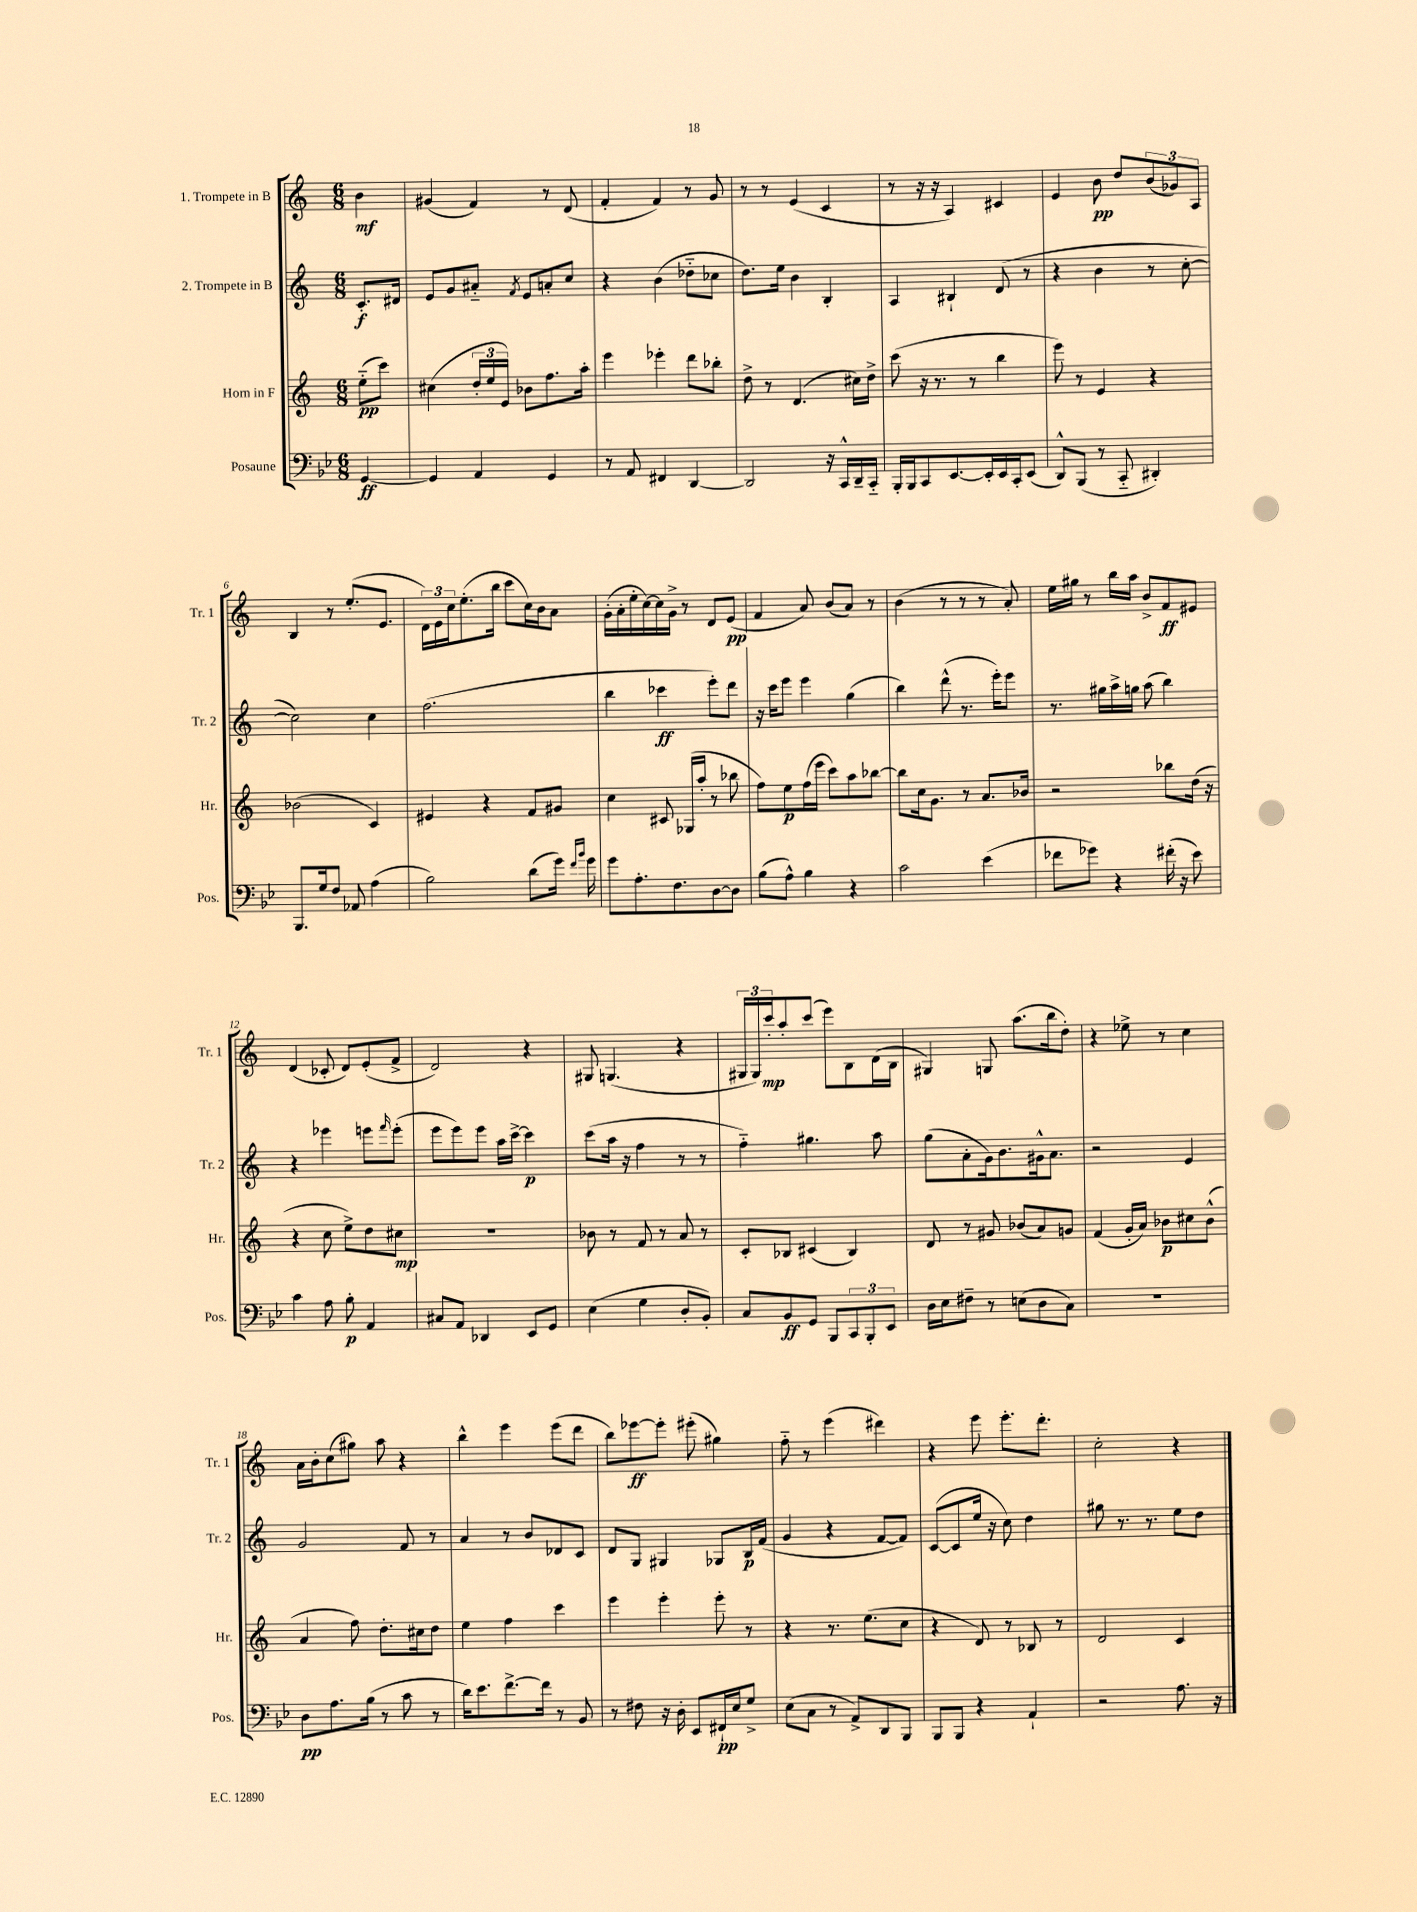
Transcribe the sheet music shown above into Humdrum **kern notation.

**kern	**kern	**kern	**kern
*staff4	*staff3	*staff2	*staff1
*clefF4	*clefG2	*clefG2	*clefG2
*k[b-e-]	*k[]	*k[]	*k[]
*M6/8	*M6/8	*M6/8	*M6/8
[4GG/	(8ee'~\L	8.c'/L	4b\
.	8ccc\J)	.	.
.	.	16d#/Jk	.
=	=	=	=
4GG/]	(4cc#\	8e/L	(4g#/
.	.	8g/	.
4AA/	24dd'/LL	8a#'~/J	4f/)
.	24ee/	.	.
.	24e/JJ)	.	.
.	.	8qf/	.
.	8b-\L	8e/L	.
4GG/	8.ff\	8a'/	8r
.	.	8cc/J	(8d/
.	16aa'\Jk	.	.
=	=	=	=
8r	4eee\	4r	4f'/
8AA/	.	.	.
4FF#/	4eee-'\	(4b\	4f/)
[4DD/	8ddd\L	8dd-'~\L	8r
.	8bb-'\J	8cc-\J	8g/
=	=	=	=
2DD/]	8dd^\	8.dd\L)	8r
.	8r	.	8r
.	.	16ee\Jk	.
.	(4.d/	4b\	(4e/
16r	.	4B'/	4c/
16CC^^/LL	.	.	.
16DD~/	16cc#\LL)	.	.
16CC'~/JJ	16dd^\JJ	.	.
=	=	=	=
16BBB-'/LL	(8ccc\	4A/	8r
16BBB-/J	.	.	.
8CC/	16r	.	16r
.	8.r	.	16r
[8.EE-/	.	4B#`/	4A/)
.	8r	.	.
16EE-'/]L	.	.	.
16EE-/	4bb\	(8d/	4c#/
16CC'/J	.	.	.
(8EE-/J	.	8r	.
=	=	=	=
8DD^^/L)	8eee\)	4r	4e/
(8BBB-/J	8r	.	.
8r	4e/	4b\	8b\
8CC'~/	.	.	8dd/L
4DD#'/)	4r	8r	(12b/
.	.	.	12g-/)
.	.	[8cc'\	.
.	.	.	12A/J
=	=	=	=
8.BBB-/L	(2b-\	2cc\])	4B/
16G/k	.	.	.
8F/J	.	.	8r
8AA-/	.	.	(8.ee'/L
(4A\	4c/)	4cc\	.
.	.	.	8.e/J
=	=	=	=
2B-\)	4e#/	(2.ff\	24d\LL)
.	.	.	24e\
.	.	.	24cc\J
.	.	.	(8.ee'\
.	4r	.	.
.	.	.	16bb\Jk
.	.	.	8ccc\L
(8d\L	8f/L	.	16cc\L)
.	.	.	16b\J
16g\Jk)	8g#/J	.	8a\J
16qqf/LL	.	.	.
16qqb-/JJ	.	.	.
16g\	.	.	.
=	=	=	=
8g\L	4cc\	4bb\	(16g'\LL
.	.	.	16a'\
8.A'\	.	.	16ee'\
.	.	.	[16cc\)
.	8c#/	4ccc-\	16cc\]
8.F\	.	.	16g^\JJ
.	(16G-/LL	.	8r
.	16aa'/JJ	.	.
[8D\	8r	8eee'\L)	8d/L
8D\]J	8bb-\	8ddd\J	(8e/J
=	=	=	=
(8B-\L	8ff\L)	16r	4f/
.	.	16ccc\LK	.
8A^^\J)	8ee\	8eee\J	.
4B-\	(16ff\L	4eee\	8a/)
.	16eee\JJ	.	.
.	8ccc\L)	.	(8b/L
4r	8aa\	(4gg\	8a/J)
.	[8bb-\J	.	8r
=	=	=	=
2c\	8bb-\]L	4bb\)	(4b\
.	16cc\k	.	.
.	8.g\J	.	.
.	.	(8ddd^^\	8r
.	8r	8.r	8r
(4e-\	8.a/L	.	8r
.	.	16eee'\LK)	.
.	.	8eee\J	8a'/)
.	16b-/Jk	.	.
=	=	=	=
8f-\L	2r	8.r	16ee\LL
.	.	.	16gg#\JJ
8g-\J)	.	.	8r
.	.	16gg#\LL	.
4r	.	16aa^\	16bb\LL
.	.	16gg\JJ	16aa\JJ
.	.	(8aa\	8b^/L
(16f#'\	8bb-\L	4bb\)	8f/
16r	.	.	.
8e-\)	(16dd\Jk	.	8e#/J
.	16r	.	.
=	=	=	=
4c\	4r	4r	(4d/
8A\	8cc\	4eee-\	8c-'/
8B-'\	8ee^\L)	.	8d/L)
4AA/	8dd\	8eee\L	(8e'/
.	.	16qqfff/	.
.	8cc#\J	(8eee'\J	8f^/J
=	=	=	=
8C#/L	2.r	8eee\L	2d/)
8AA/J	.	8eee\)	.
4DD-/	.	8eee\J	.
.	.	16aa\LL	.
.	.	[16ccc^\JJ	.
8EE-/L	.	4ccc\]	4r
8GG/J	.	.	.
=	=	=	=
(4E-\	8b-\	(8ccc\L	8G#/
.	8r	16aa\Jk	(4.G/
.	.	16r	.
4G\	8f/	4ff\	.
.	8r	.	.
8D'/L	8a/	8r	4r
8BB-'/J)	8r	8r	.
=	=	=	=
8C/L	8c'/L	4ff'~\)	24G#/LL
.	.	.	24G#/)
.	.	.	24ccc'/J
8BB-/	8B-/J	.	8aa'/
8GG/J	(4c#/	4.gg#\	(8ccc/J
8BBB-/L	.	.	8eee\L)
12CC/	4B-/)	.	8B\
12BBB-'/	.	.	.
.	.	8aa\	(16d\L
12EE-/J	.	.	.
.	.	.	16B\JJ
=	=	=	=
16D\LL	8d/	(8gg\L	4G#/)
16E-\J	.	.	.
8F#~\J	8r	8a'\	.
8r	8g#/	16g\k)	8G/
.	.	8.b\	.
(8E\L	(8b-/L	.	(8.aa\L
8D\	8a/)	16g#^^\k	.
.	.	8.a\J	16bb\k
8C\J)	8g/J	.	8dd'\J)
=	=	=	=
2.r	(4f/	2r	4r
.	16g'/LL	.	8ee-^\
.	16a/JJ)	.	.
.	8b-\L	.	8r
.	8cc#\	4e/	4cc\
.	(8b-^^\J	.	.
=	=	=	=
8D\L	4a/	2g/	16a\LL
.	.	.	16b'\J
8.A\	.	.	(8cc\
.	8ff\)	.	8gg#\J)
(16B-\Jk	.	.	.
8r	8.dd'\L	.	8aa\
8c\	.	8f/	4r
.	16cc#\k	.	.
8r	8dd\J	8r	.
=	=	=	=
16d\LK)	4ee\	4a/	4bb^^\
8.e-\	.	.	.
[8.f^\	4ff\	8r	4eee\
.	.	8b/L	.
16f\]Jk	.	.	.
8r	4ccc\	8d-/	(8eee\L
8BB-/	.	8c/J	8ddd\J
=	=	=	=
8r	4eee\	8d/L	8bb\L)
8F#\	.	8G/J	[8eee-\
16r	4eee'\	4G#/	8eee-'\]J
16D'\	.	.	.
8EE-/L	.	.	(8eee#'\
16FF#`/L	8eee'\	8G-/L	4gg#\)
16E-/J	.	.	.
8G^/J	8r	16B/L	.
.	.	(16f/JJ	.
=	=	=	=
(8E-\L	4r	4g/	8ff'~\
8C\J	.	.	8r
8r	8.r	4r	(4eee\
8AA^/L)	.	.	.
.	(8.ee\L	.	.
8DD/	.	[8f/L	4ddd#\)
8BBB-/J	8cc\J	8f/]J)	.
=	=	=	=
8BBB-/L	4r	([8c/L	4r
8BBB-/J	.	8c/]	.
4r	8d/)	16ee/Jk	8eee\
.	.	16r	.
.	8r	8cc\)	8.eee'\L
4AA`/	8B-/	4dd\	.
.	.	.	8.ddd'\J
.	8r	.	.
=	=	=	=
2r	2d/	8gg#\	2cc'\
.	.	8.r	.
.	.	8.r	.
8.A\	4c/	8ee\L	4r
.	.	8dd\J	.
16r	.	.	.
==	==	==	==
*-	*-	*-	*-
